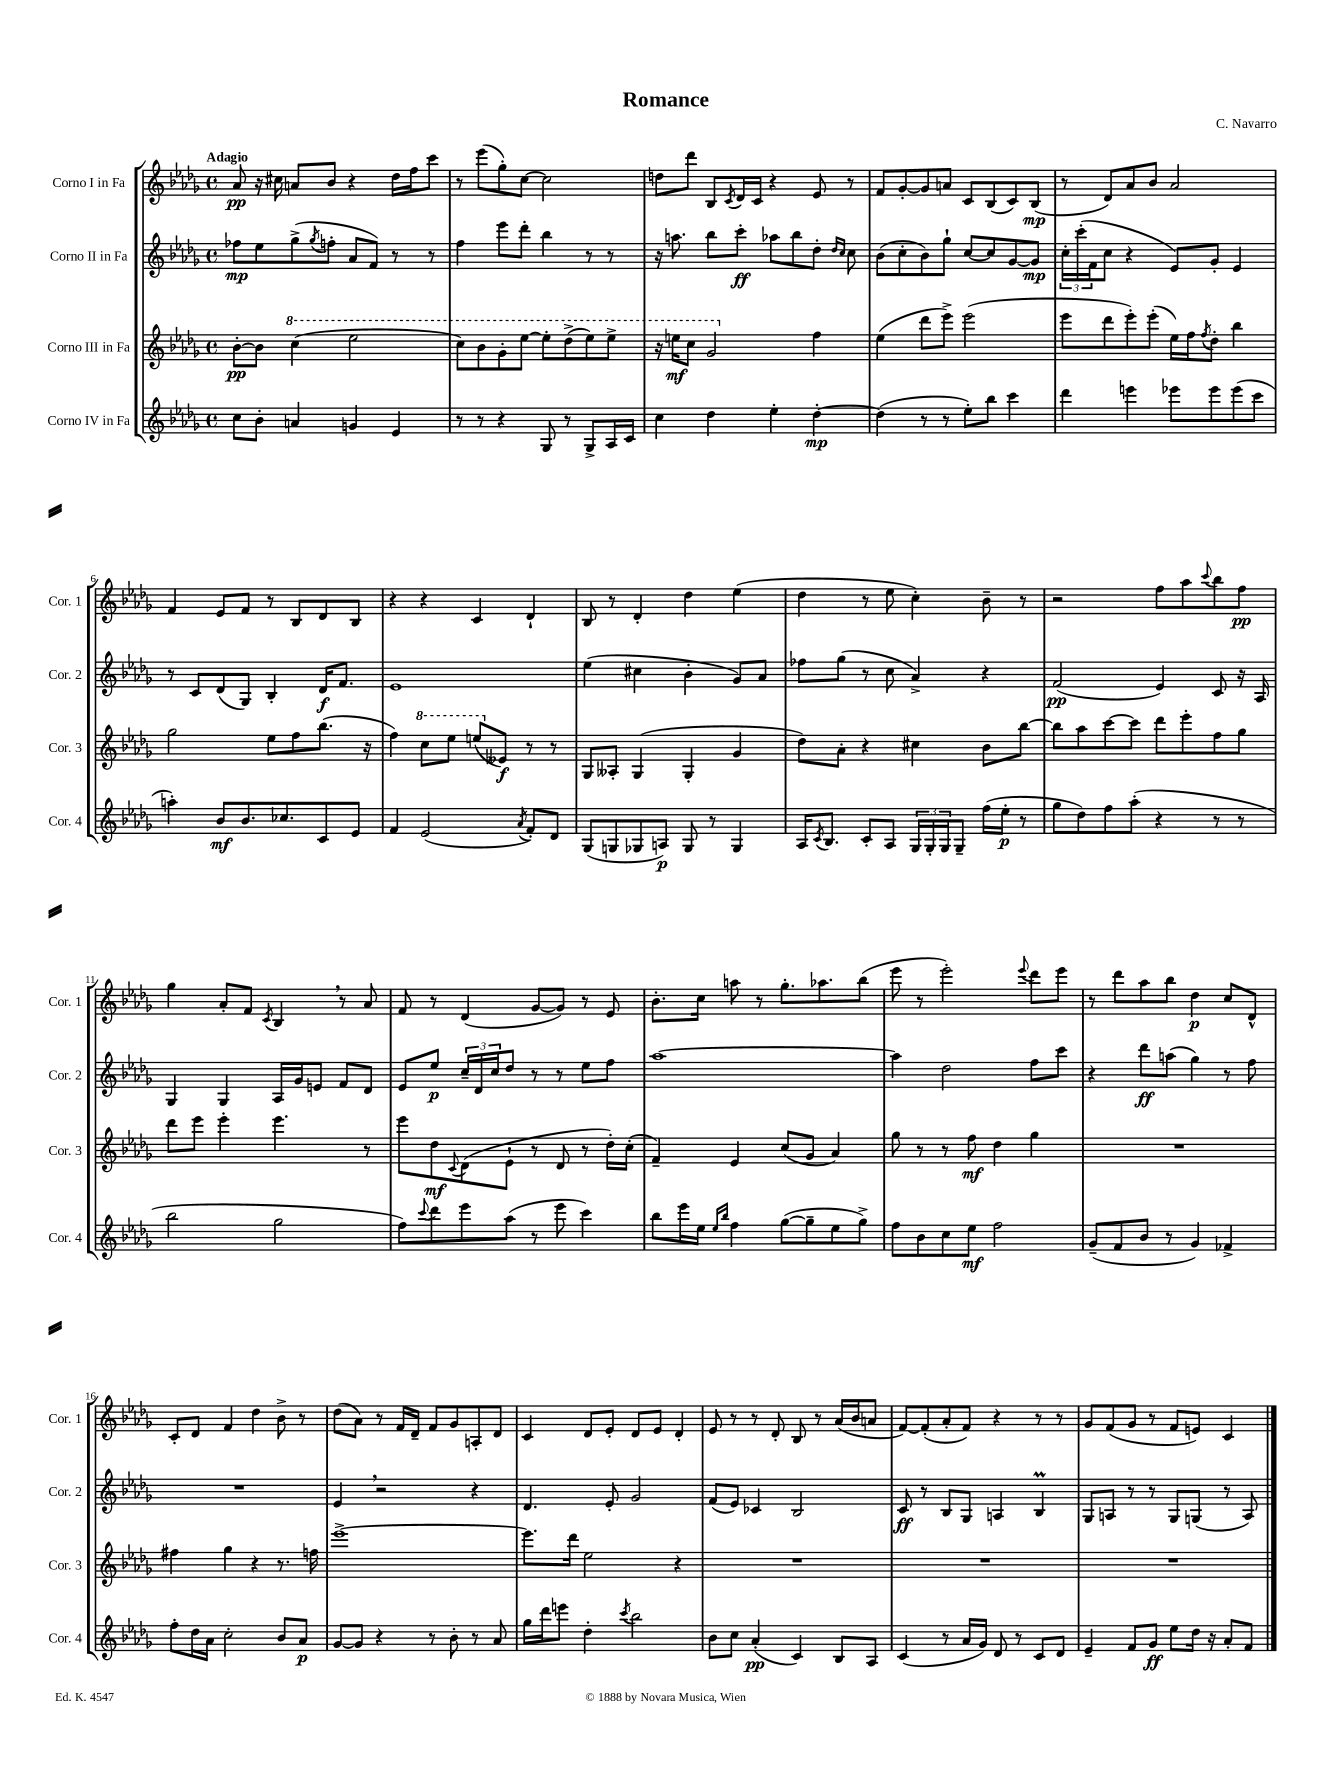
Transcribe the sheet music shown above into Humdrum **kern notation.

**kern	**kern	**kern	**kern
*staff4	*staff3	*staff2	*staff1
*clefG2	*clefG2	*clefG2	*clefG2
*k[b-e-a-d-g-]	*k[b-e-a-d-g-]	*k[b-e-a-d-g-]	*k[b-e-a-d-g-]
*M4/4	*M4/4	*M4/4	*M4/4
*met(c)	*met(c)	*met(c)	*met(c)
8cc	[8b-'	8ff-	8a-
8b-'	8b-]	8ee-	16r
.	.	.	16cc#
4a	(4ccc	(8gg-^	8a
.	.	8qgg-	.
.	.	8ff'	8b-
4g	2eee-	8a-	4r
.	.	8f)	.
4e-	.	8r	16dd-
.	.	.	16ff
.	.	8r	8ccc
=	=	=	=
8r	8ccc)	4ff	8r
8r	8bb-	.	(8eee-
4r	8gg-'	8eee-	8gg-')
.	[8eee-	8ddd-'	[8cc
8G-	8eee-']	4bb-	2cc]
8r	(8ddd-^	.	.
8G-^	8eee-)	8r	.
16A-	8eee-^	8r	.
16c	.	.	.
=	=	=	=
4cc	16r	16r	8dd
.	16eee	8.aa	.
.	8ccc	.	8ddd-
4dd-	2gg-	8bb-	8B-
.	.	.	8qc
.	.	8ccc'	16d-
.	.	.	16c
4ee-'	.	8aa-	4r
.	.	8bb-	.
[4dd-'	4ff	8dd-'	8e-
.	.	16qqdd-	.
.	.	16qqcc	.
.	.	8cc	8r
=	=	=	=
(4dd-]	(4ee-	(8b-	8f
.	.	8cc'	[8g-'
8r	8ddd-	8b-)	8g-]
8r	8eee-^)	8gg-`	8a
8ee-')	(2eee-	[8cc	8c
8bb-	.	8cc]	(8B-
4ccc	.	[8g-	8c)
.	.	8g-]	(8B-
=	=	=	=
4ddd-	8eee-	24cc'	8r
.	.	(24ccc'	.
.	.	24f	.
.	8ddd-	8cc	8d-)
4eee	8eee-')	4r	8a-
.	(8eee-'	.	8b-
8eee-	16ee-)	8e-)	2a-
.	16ff	.	.
.	8qff	.	.
8eee-	8dd-'	8g-'	.
(8eee-	4bb-	4e-	.
8ccc	.	.	.
=	=	=	=
4aa')	2gg-	8r	4f
.	.	8c	.
8b-	.	(8d-	8e-
8.b-	.	8G-)	8f
.	8ee-	4B-'	8r
8.cc-	.	.	.
.	8ff	.	8B-
8c	(8.bb-	16d-	8d-
.	.	8.f	.
8e-	.	.	8B-
.	16r	.	.
=	=	=	=
4f	4ff)	1e-	4r
(2e-	8ccc	.	4r
.	8eee-	.	.
.	(8eee	.	4c
.	8e--)	.	.
8qa-	.	.	.
8f')	8r	.	4d-`
8d-	8r	.	.
=	=	=	=
(8G-	8G-	(4ee-	8B-
8G	8A--'	.	8r
8G-	(4G-	4cc#	4d-'
8A)	.	.	.
8G-	4G-'	4b-'	4dd-
8r	.	.	.
4G-	4g-	8g-)	(4ee-
.	.	8a-	.
=	=	=	=
16A-	8dd-)	8ff-	4dd-
8qc	.	.	.
8.B-	.	.	.
.	8a-'	(8gg-	.
8c'	4r	8r	8r
8A-	.	8cc	8ee-
24G-	4cc#	4a-^)	4cc')
24G-'	.	.	.
24G-	.	.	.
8G-~	.	.	.
(16ff	8b-	4r	8b-~
16ee-'	.	.	.
8r	[8bb-	.	8r
=	=	=	=
8gg-	8bb-]	(2f	2r
8dd-)	8aa-	.	.
8ff	[8ccc	.	.
(8aa-'	8ccc]	.	.
4r	8ddd-	4e-)	8ff
.	8eee-'	.	8aa-
.	.	.	8qqccc
8r	8ff	8c	8bb-
8r	8gg-	16r	8ff
.	.	16A-	.
=	=	=	=
2bb-	8ddd-	4G-	4gg-
.	8eee-	.	.
.	4eee-'	4G-	8a-'
.	.	.	8f
.	.	.	8qc
2gg-	4.eee-	16A-	4B-
.	.	16g-	.
.	.	8e	.
.	.	8f	8r
.	8r	8d-	8a-
=	=	=	=
8ff)	8eee-	8e-	8f
8qqccc	.	.	.
8ddd-	8dd-	8ee-	8r
.	8qqc	.	.
8eee-	(8d-	24cc~	(4d-
.	.	24d-	.
.	.	24cc	.
(8aa-	8e-`	8dd-	.
8r	8r	8r	[8g-
8eee-	8d-	8r	8g-])
4ccc)	8r	8ee-	8r
.	16dd-')	8ff	8e-
.	(16cc'	.	.
=	=	=	=
8bb-	4f~)	[1aa-	8.b-'
16eee-	.	.	.
16ee-	.	.	16cc
16qqee-	.	.	.
16qqbb-	.	.	.
4ff	4e-	.	8aa
.	.	.	8r
([8gg-	(8cc	.	8.gg-'
8gg-~]	8g-	.	.
.	.	.	8.aa-
8ee-	4a-)	.	.
8gg-^)	.	.	(8bb-
=	=	=	=
8ff	8gg-	4aa-]	8eee-
8b-	8r	.	8r
8cc	8r	2dd-	2eee-')
8ee-	8ff	.	.
2ff	4dd-	.	.
.	.	.	8qqeee-
.	4gg-	8ff	8ddd-
.	.	8ccc	8eee-
=	=	=	=
(8g-~	1r	4r	8r
8f	.	.	8ddd-
8b-	.	8ddd-	8aa-
8r	.	(8aa	8bb-
4g-)	.	4gg-)	4dd-
4f-^	.	8r	8cc
.	.	8ff	8d-^^
=	=	=	=
8ff'	4ff#	1r	8c'
16dd-	.	.	8d-
16a-	.	.	.
2cc'	4gg-	.	4f
.	4r	.	4dd-
8b-	8.r	.	8b-^
8a-	.	.	8r
.	16ff	.	.
=	=	=	=
[8g-	[1eee-^	4e-	(8dd-
8g-]	.	.	8a-)
4r	.	2r	8r
.	.	.	16f
.	.	.	16d-~
8r	.	.	8f
8b-'	.	.	8g-
8r	.	4r	8A'
8a-	.	.	8d-
=	=	=	=
16gg-	8.eee-]	4.d-	4c
16ddd-	.	.	.
8eee	.	.	.
.	16ddd-	.	.
4dd-'	2ee-	.	8d-
.	.	8e-'	8e-'
8qccc	.	.	.
2bb-	.	2g-	8d-
.	.	.	8e-
.	4r	.	4d-'
=	=	=	=
8b-	1r	(8f	8e-
8cc	.	8e-)	8r
(4a-'	.	4c-	8r
.	.	.	8d-'
4c)	.	2B-	8B-
.	.	.	8r
8B-	.	.	(16a-
.	.	.	16b-
8A-	.	.	8a
=	=	=	=
(4c	1r	8c	[8f)
.	.	8r	(8f']
8r	.	8B-	8a-'
16a-	.	8G-	8f)
16g-)	.	.	.
8d-	.	4A	4r
8r	.	.	.
8c	.	4B-	8r
8d-	.	.	8r
=	=	=	=
4e-~	1r	8G-	8g-
.	.	8A	(8f
8f	.	8r	8g-
8g-	.	8r	8r
8ee-	.	8G-	8f
16dd-	.	(8G	8e)
16r	.	.	.
8a-'	.	8r	4c
8f	.	8A)	.
==	==	==	==
*-	*-	*-	*-
